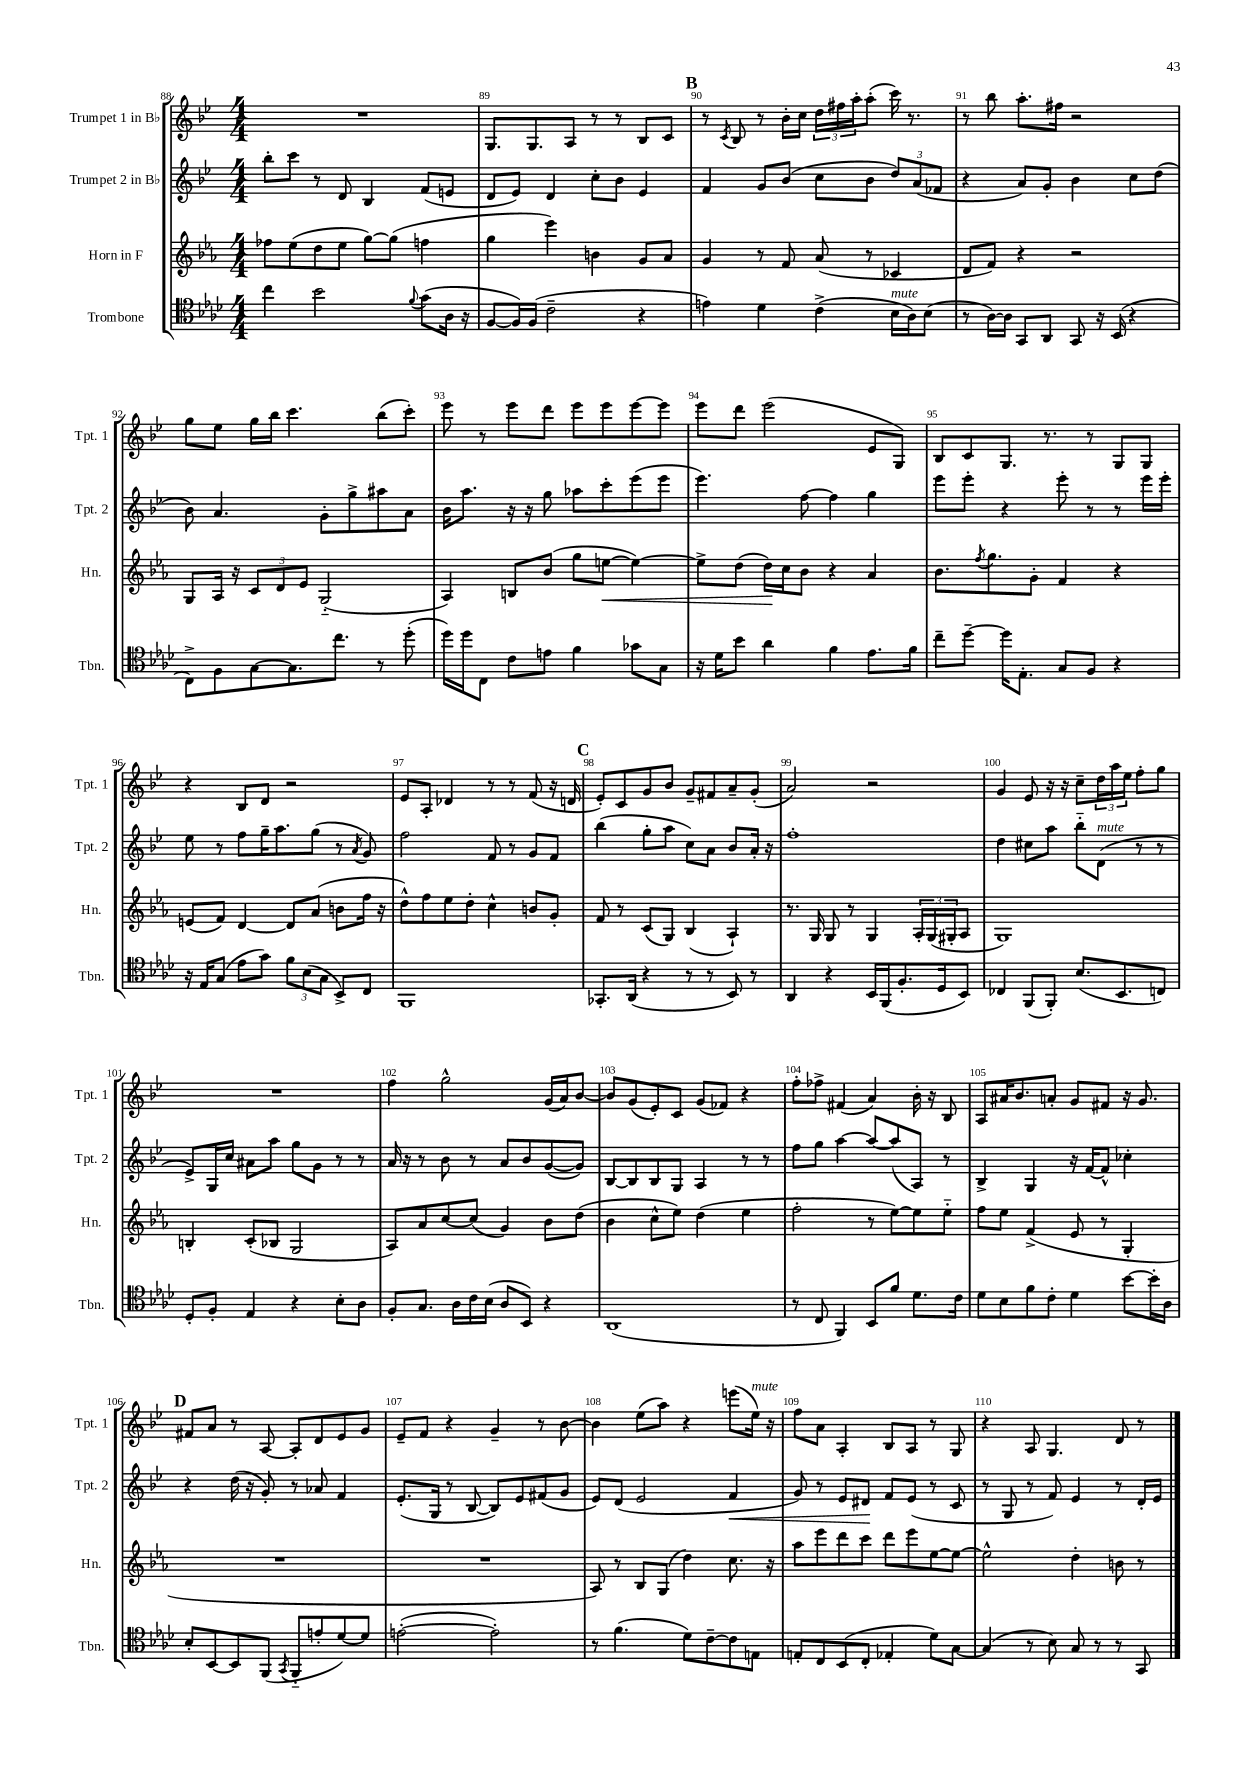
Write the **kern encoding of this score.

**kern	**kern	**dynam	**kern	**dynam	**kern
*part4	*part3	*part3	*part2	*part2	*part1
*staff4	*staff3	*staff3	*staff2	*staff2	*staff1
*I"Trombone	*I"Horn in F	*	*I"Trumpet 2 in B♭	*	*I"Trumpet 1 in B♭
*I'Tbn.	*I'Hn.	*	*I'Tpt. 2	*	*I'Tpt. 1
*clefC4	*clefG2	*	*clefG2	*	*clefG2
*k[b-e-a-d-]	*k[b-e-a-]	*	*k[b-e-]	*	*k[b-e-]
*M4/4	*M4/4	*	*M4/4	*	*M4/4
=88	=88	=88	=88	=88	=88
4cc\	8ff-X\L	.	8bb-'\L	.	1r
.	(8ee-\	.	8ccc\J	.	.
2b-\	8dd\	.	8r	.	.
.	8ee-\J	.	8d/	.	.
.	[8gg\L)	.	4B-/	.	.
.	(8gg\J]	.	.	.	.
8qqf/	.	.	.	.	.
(8g\L	4ffn\	.	(8f/L	.	.
16A-\Jk	.	.	8en/J	.	.
16r	.	.	.	.	.
=89	=89	=89	=89	=89	=89
[8F/L	4gg\	.	8d/L	.	8.G/L
16F/L])	.	.	8e-/J)	.	.
(16F/JJ	.	.	.	.	8.G/
2c~\	4eee-\)	.	4d/	.	.
.	.	.	.	.	8A/J
.	4bn\	.	8cc'\L	.	8r
.	.	.	8b-\J	.	8r
4r	8g/L	.	4e-/	.	8B-/L
.	8a-/J	.	.	.	8c/J
!!LO:REH:place=s1:t=B
=90	=90	=90	=90	=90	=90
4en\)	4g/	.	4f/	.	8r
.	.	.	.	.	8qc/
.	.	.	.	.	8B-/
4d-\	8r	.	8g/L	.	8r
.	8f/	.	(8b-/J	.	16b-'\LL
.	.	.	.	.	16cc\JJ
(4c^\	(8a-/	.	8cc\L	.	24dd\LL
.	.	.	.	.	24ff#X\
.	.	.	.	.	24aa'\J
.	8r	.	8b-\J	.	(8aa'\J
!LO:TX:a:i:t=mute	!	!	!	!	!
16B-\LL	4c-X/	.	12dd/L)	.	16ccc\)
16A-\J)	.	.	.	.	8.r
.	.	.	(12a/	.	.
(8B-\J	.	.	.	.	.
.	.	.	12f-X/J	.	.
=91	=91	=91	=91	=91	=91
8r	8d/L	.	4r	.	8r
[16A-\LL)	8f/J)	.	.	.	8bb-\
16A-\JJ]	.	.	.	.	.
8GG/L	4r	.	8a/L)	.	8.aa'\L
8AA-/J	.	.	8g'/J	.	.
.	.	.	.	.	16ff#X\Jk
8GG/	2r	.	4b-\	.	2r
16r	.	.	.	.	.
(16BB-/	.	.	.	.	.
4r	.	.	8cc\L	.	.
.	.	.	(8dd\J	.	.
!!LO:LB:g=z
=92	=92	=92	=92	=92	=92
8C^\L)	8G/L	.	8b-\)	.	8gg\L
8F\	16A-/Jk	.	4.a/	.	8ee-\J
.	16r	.	.	.	.
[8G\	12c/L	.	.	.	16gg\LL
.	.	.	.	.	16bb-\JJ
.	12d/	.	.	.	.
8.G\]	.	.	.	.	4.ccc\
.	12e-/J	.	.	.	.
.	(2G/	.	8g'\L	.	.
8.cc\J	.	.	.	.	.
.	.	.	8gg^\	.	.
8r	.	.	8aa#X\	.	(8bb-\L
(8dd-'\	.	.	8a\J	.	8ccc'\J)
=93	=93	=93	=93	=93	=93
16dd-\LL)	4A-/)	.	16b-\KL	.	8eee-\
16dd-\J	.	.	8.aa\J	.	.
8C\J	.	.	.	.	8r
8c\L	8Bn/L	.	16r	.	8eee-\L
.	.	.	16r	.	.
8en\J	(8b-/J	.	8gg\	.	8ddd\J
4f\	8gg\L	.	8aa-X\L	.	8eee-\L
!	!	!LO:HP:b	!	!	!
.	[8een\J	<	8ccc'\	.	8eee-\
8g-X\L	4ee\_)	.	(8eee-\	.	[8eee-\
8G\J	.	.	8eee-\J	.	8eee-\J]
=94	=94	=94	=94	=94	=94
16r	8ee^\L]	.	4.eee-\)	.	8eee-\L
16d-\KL	.	.	.	.	.
8b-\J	(8dd\J	.	.	.	8ddd\J
4a-\	16dd\LL)	.	.	.	(2eee-\
.	16cc\J	[	.	.	.
.	8b-\J	.	[8ff\	.	.
4f\	4r	.	4ff\]	.	.
8.e-\L	4a-/	.	4gg\	.	8e-/L
.	.	.	.	.	8G/J)
16f\Jk	.	.	.	.	.
=95	=95	=95	=95	=95	=95
8cc~\L	8.b-\L	.	8eee-\L	.	8B-/L
[8dd-~\J	.	.	8eee-'\J	.	8c/
.	8qff/	.	.	.	.
.	8.gg\	.	.	.	.
16dd-\KL]	.	.	4r	.	8.G/J
8.E-'\J	.	.	.	.	.
.	8g'\J	.	.	.	.
.	.	.	.	.	8.r
8G/L	4f/	.	8eee-'\	.	.
8F/J	.	.	8r	.	8r
4r	4r	.	8r	.	8G/L
.	.	.	16eee-\LL	.	8G/J
.	.	.	16eee-'\JJ	.	.
!!LO:LB:g=z
=96	=96	=96	=96	=96	=96
16r	(8en/L	.	8ee-\	.	4r
16E-/KL	.	.	.	.	.
(8G/J	8f/J)	.	8r	.	.
8e-\L	[4d/	.	8ff\L	.	8B-/L
8g\J)	.	.	16gg~\K	.	8d/J
.	.	.	8.aa\	.	.
12f\L	8d/L]	.	.	.	2r
(12B-\	.	.	.	.	.
.	(8a-/J	.	(8gg\J	.	.
12G\J	.	.	.	.	.
8BB-^/L)	8bn\L	.	8r	.	.
.	.	.	8qa/	.	.
8C/J	16ff\Jk	.	8g/)	.	.
.	16r	.	.	.	.
=97	=97	=97	=97	=97	=97
1FF	8dd^^\L)	.	2ff\	.	8e-/L
.	8ff\	.	.	.	8A'/J
.	8ee-\	.	.	.	4d-X/
.	8dd'\J	.	.	.	.
.	4cc^^\	.	8f/	.	8r
.	.	.	8r	.	8r
.	8bn/L	.	8g/L	.	(8f/
.	8g'/J	.	8f/J	.	16r
.	.	.	.	.	16dn/
!!LO:REH:place=s1:t=C
=98	=98	=98	=98	=98	=98
8.GG-X'/L	8f/	.	(4bb-\	.	8e-'/L)
.	8r	.	.	.	8c/
(16AA-/Jk	.	.	.	.	.
4r	(8c/L	.	8gg'\L	.	8g/
.	8G/J)	.	8aa\J	.	8b-/J
8r	(4B-/	.	8cc\L)	.	8g~/L
8r	.	.	8a\J	.	8f#X/
8BB-/)	4A-`/)	.	8b-/L	.	8a~/
8r	.	.	16a'/Jk	.	(8g'/J
.	.	.	16r	.	.
=99	=99	=99	=99	=99	=99
4AA-/	8.r	.	1ff'	.	2a/)
.	16G/	.	.	.	.
4r	8G/	.	.	.	.
.	8r	.	.	.	.
16BB-/LL	4G/	.	.	.	2r
(16FF/J	.	.	.	.	.
8.F'/	.	.	.	.	.
.	24A-'/LL	.	.	.	.
.	(24G/	.	.	.	.
16D-/k	.	.	.	.	.
.	24G#X'/J	.	.	.	.
8BB-/J)	8A-/J	.	.	.	.
=100	=100	=100	=100	=100	=100
4C-X/	1G)	.	4dd\	.	4g/
(8FF/L	.	.	8cc#X\L	.	8e-/
8FF'/J)	.	.	8aa\J	.	16r
.	.	.	.	.	16r
(8.B-/L	.	.	8bb-\L	.	8cc~\L
!	!	!	!LO:TX:a:i:t=mute	!	!
.	.	.	(8d\J	.	24dd\L
.	.	.	.	.	24aa\
8.BB-/	.	.	.	.	.
.	.	.	.	.	24ee-\JJ
.	.	.	8r	.	8ff'\L
8Cn/J)	.	.	8r	.	8gg\J
!!LO:LB:g=z
=101	=101	=101	=101	=101	=101
8D-'/L	4Bn'/	.	8e-^/L)	.	1r
8F'/J	.	.	16G/L	.	.
.	.	.	16cc/JJ	.	.
4E-/	(8c'/L	.	8a#X\L	.	.
.	8B-X/J	.	8aa\J	.	.
4r	2G/	.	8gg\L	.	.
.	.	.	8g\J	.	.
8B-'\L	.	.	8r	.	.
8A-\J	.	.	8r	.	.
=102	=102	=102	=102	=102	=102
8F'/L	8A-/L)	.	16a/	.	4ff\
.	.	.	16r	.	.
8.G/J	8a-/	.	8r	.	.
.	[8cc/	.	8b-\	.	2gg^^\
16A-\LL	.	.	.	.	.
16c\	(8cc/J]	.	8r	.	.
(16B-\JJ	.	.	.	.	.
8A-/L	4g/)	.	8a/L	.	.
8BB-/J)	.	.	8b-/	.	.
4r	8b-\L	.	([8g/	.	(16g/LL
.	.	.	.	.	16a/J)
.	(8dd\J	.	8g/J])	.	[8b-/J
=103	=103	=103	=103	=103	=103
(1AA-	4b-\	.	[8B-/L	.	8b-/L]
.	.	.	8B-/]	.	(8g/
.	8cc^^\L	.	8B-/	.	8e-'/)
.	8ee-\J)	.	8G/J	.	8c/J
.	(4dd\	.	4A/	.	(8g/L
.	.	.	.	.	8f-X/J)
.	4ee-\	.	8r	.	4r
.	.	.	8r	.	.
=104	=104	=104	=104	=104	=104
8r	2ff'\	.	8ff\L	.	8ff'\L
8C/	.	.	8gg\J	.	8ff-X^\J
4FF/)	.	.	[4aa\	.	(4f#X/
8BB-/L	8r	.	8aa/L_	.	4a/)
8f/J	[8ee-\L)	.	(8aa/]	.	.
8.d-\L	8ee-\]	.	8A/J)	.	16b-'\
.	.	.	.	.	16r
.	8ee-\J	.	8r	.	8B-/
16c\Jk	.	.	.	.	.
=105	=105	=105	=105	=105	=105
8d-\L	8ff\L	.	4B-^/	.	8A/L
8B-\	8ee-\J	.	.	.	16a#X/K
.	.	.	.	.	8.b-/
8f\	(4f^/	.	4G/	.	.
8c'\J	.	.	.	.	8an'/J
4d-\	8e-/	.	16r	.	8g/L
.	.	.	[16f/KL	.	.
.	8r	.	8f^^/J]	.	8f#X/J
[8b-\L	4G'/	.	4cc-X'\	.	16r
.	.	.	.	.	8.g/
16b-'\L]	.	.	.	.	.
16A-\JJ	.	.	.	.	.
!!LO:LB:g=z
!!LO:REH:place=s1:t=D
=106	=106	=106	=106	=106	=106
8B-'/L	1r	.	4r	.	8f#X/L
[8BB-/	.	.	.	.	8a/J
8BB-/]	.	.	(16dd\	.	8r
.	.	.	16r	.	.
(8FF/J	.	.	8g'/)	.	[8A/
8qGG/	.	.	.	.	.
8FF/L	.	.	8r	.	8A'/L]
8en'/	.	.	8a-X/	.	8d/
[8d-/)	.	.	4f/	.	8e-/
8d-/J]	.	.	.	.	8g/J
=107	=107	=107	=107	=107	=107
([2en'\	1r	.	(8.e-'/L	.	8e-~/L
.	.	.	.	.	8f/J
.	.	.	16G/Jk	.	.
.	.	.	8r	.	4r
.	.	.	[8B-/	.	.
2e'\])	.	.	8B-/L])	.	4g~/
.	.	.	8e-/	.	.
.	.	.	(8f#X/	.	8r
.	.	.	8g/J	.	[8b-\
=108	=108	=108	=108	=108	=108
8r	8A-/)	.	8e-/L)	.	4b-\]
(4.f\	8r	.	(8d/J	.	.
.	8B-/L	.	2e-/	.	(8ee-\L
.	(8G/J	.	.	.	8aa\J)
8d-\L)	4dd\)	.	.	.	4r
[8c~\	.	.	.	.	.
!	!	!	!	!LO:HP:b	!
8c\]	8.cc\	.	4f/	<	(8eeen\L
!	!	!	!	!	!LO:TX:a:i:t=mute
8En\J	.	.	.	.	16ee-\Jk)
.	16r	.	.	.	16r
=109	=109	=109	=109	=109	=109
8En'/L	8aa-\L	.	8g/)	.	8ff\L
8C/	8eee-\	.	8r	.	8a\J
(8BB-/	8ddd\	.	8e-/L	.	4A'/
8C'/J	8ccc\J	.	8d#X/J	.	.
4E-X'/	8ddd\L	.	8f/L	[	8B-/L
.	8eee-\	.	(8e-/J	.	8A/J
8d-\L)	[8ee-\	.	8r	.	8r
[8G\J	8ee-\J_	.	8c/	.	8G/
=110	=110	=110	=110	=110	=110
(4G/]	2ee-^^\]	.	8r	.	4r
.	.	.	8G/	.	.
8r	.	.	8r	.	8A/
8B-\)	.	.	8f/)	.	4.G/
8G/	4dd'\	.	4e-/	.	.
8r	.	.	.	.	.
8r	8bn\	.	8r	.	8d/
8GG/	8r	.	16d'/LL	.	8r
.	.	.	16e-/JJ	.	.
==	==	==	==	==	==
*-	*-	*-	*-	*-	*-
